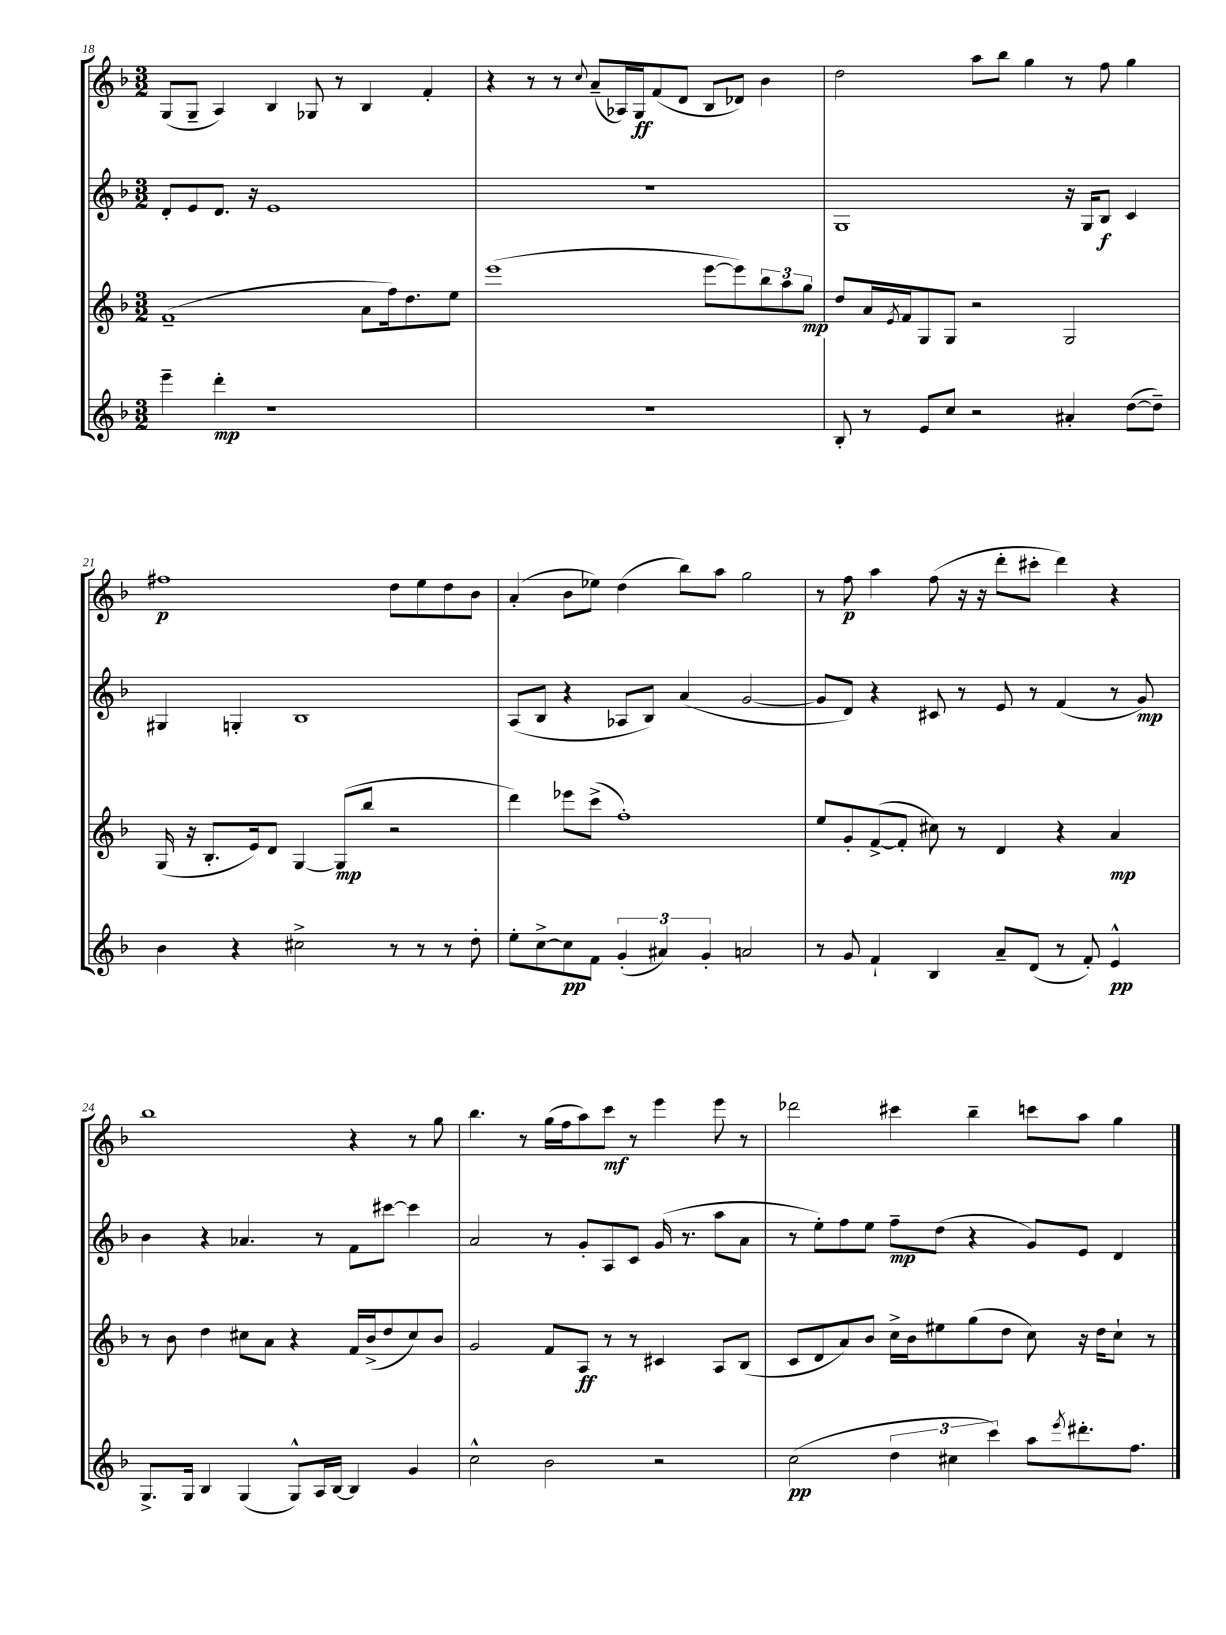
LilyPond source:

<<
\new StaffGroup <<
\new Staff = "s0" {
    \clef treble \key f \major \numericTimeSignature \time 3/2
    g8( g8-- a4) bes4 ges8 r8 bes4 f'4-. |
    r4 r8 r8 \appoggiatura { c''8 } a'8--( aes16) g16\ff f'8( d'8 bes8 des'8) bes'4 |
    d''2 a''8 bes''8 g''4 r8 f''8 g''4 |
    fis''1\p d''8 e''8 d''8 bes'8 |
    a'4-.( bes'8 ees''8) d''4( bes''8) a''8 g''2 |
    r8 f''8\p a''4 f''8( r16 r16 d'''8-. cis'''8-. d'''4) r4 |
    bes''1 r4 r8 g''8 |
    bes''4. r8 g''16( f''16 a''8) c'''8\mf r8 e'''4 e'''8 r8 |
    des'''2 cis'''4 bes''4-- c'''8 a''8 g''4 \bar "|." |
}
\new Staff = "s1" {
    \clef treble \key f \major \numericTimeSignature \time 3/2
    d'8-. e'8 d'8. r16 e'1 |
    R1. |
    g1 r16 g16 bes8\f c'4 |
    gis4 g4-. bes1 |
    a8( bes8 r4 aes8 bes8) a'4( g'2~ |
    g'8 d'8) r4 cis'8 r8 e'8 r8 f'4( r8 g'8\mp) |
    bes'4 r4 aes'4. r8 f'8 cis'''8~ cis'''4 |
    a'2 r8 g'8-. a8 c'8 g'16( r8. a''8 a'8 |
    r8 e''8-.) f''8 e''8 f''8--\mp d''8( r4 g'8) e'8 d'4 \bar "|." |
}
\new Staff = "s2" {
    \clef treble \key f \major \numericTimeSignature \time 3/2
    f'1--( a'8 f''16) d''8. e''8 |
    e'''1( e'''8~ e'''8) \tuplet 3/2 { bes''8 a''8 g''8\mp } |
    d''8 a'16 \acciaccatura { e'8 } f'16 g8 g8 r2 g2 |
    g16( r16 bes8.-. e'16) d'8 g4~ g8\mp( bes''8 r2 |
    d'''4) ees'''8 c'''8->( f''1-.) |
    e''8 g'8-. f'8~->( f'8-. cis''8) r8 d'4 r4 a'4\mp |
    r8 bes'8 d''4 cis''8 a'8 r4 f'16 bes'16->( d''8 cis''8) bes'8 |
    g'2 f'8 a8\ff r8 r8 cis'4 a8 bes8( |
    c'8 d'8 a'8) bes'8 c''16-> bes'16 eis''8 g''8( d''8 c''8) r16 d''16 c''8-! r8 \bar "|." |
}
\new Staff = "s3" {
    \clef treble \key f \major \numericTimeSignature \time 3/2
    e'''4-- d'''4-.\mp r1 |
    R1. |
    bes8-. r8 e'8 c''8 r2 ais'4-. d''8~( d''8--) |
    bes'4 r4 cis''2-> r8 r8 r8 d''8-. |
    e''8-. c''8~-> c''8\pp f'8 \tuplet 3/2 { g'4-.( ais'4) g'4-. } a'2 |
    r8 g'8 f'4-! bes4 a'8-- d'8( r8 f'8-.) e'4-^\pp |
    g8.-> g16 bes4 g4( g8-^) a16 bes16~ bes4 g'4 |
    c''2-^ bes'2 r2 |
    c''2\pp( \tuplet 3/2 { d''4 cis''4 c'''4) } a''8 \acciaccatura { e'''8 } dis'''8.-. f''8. \bar "|." |
}
>>
>>
\layout { \context { \Score currentBarNumber = #18 } }
